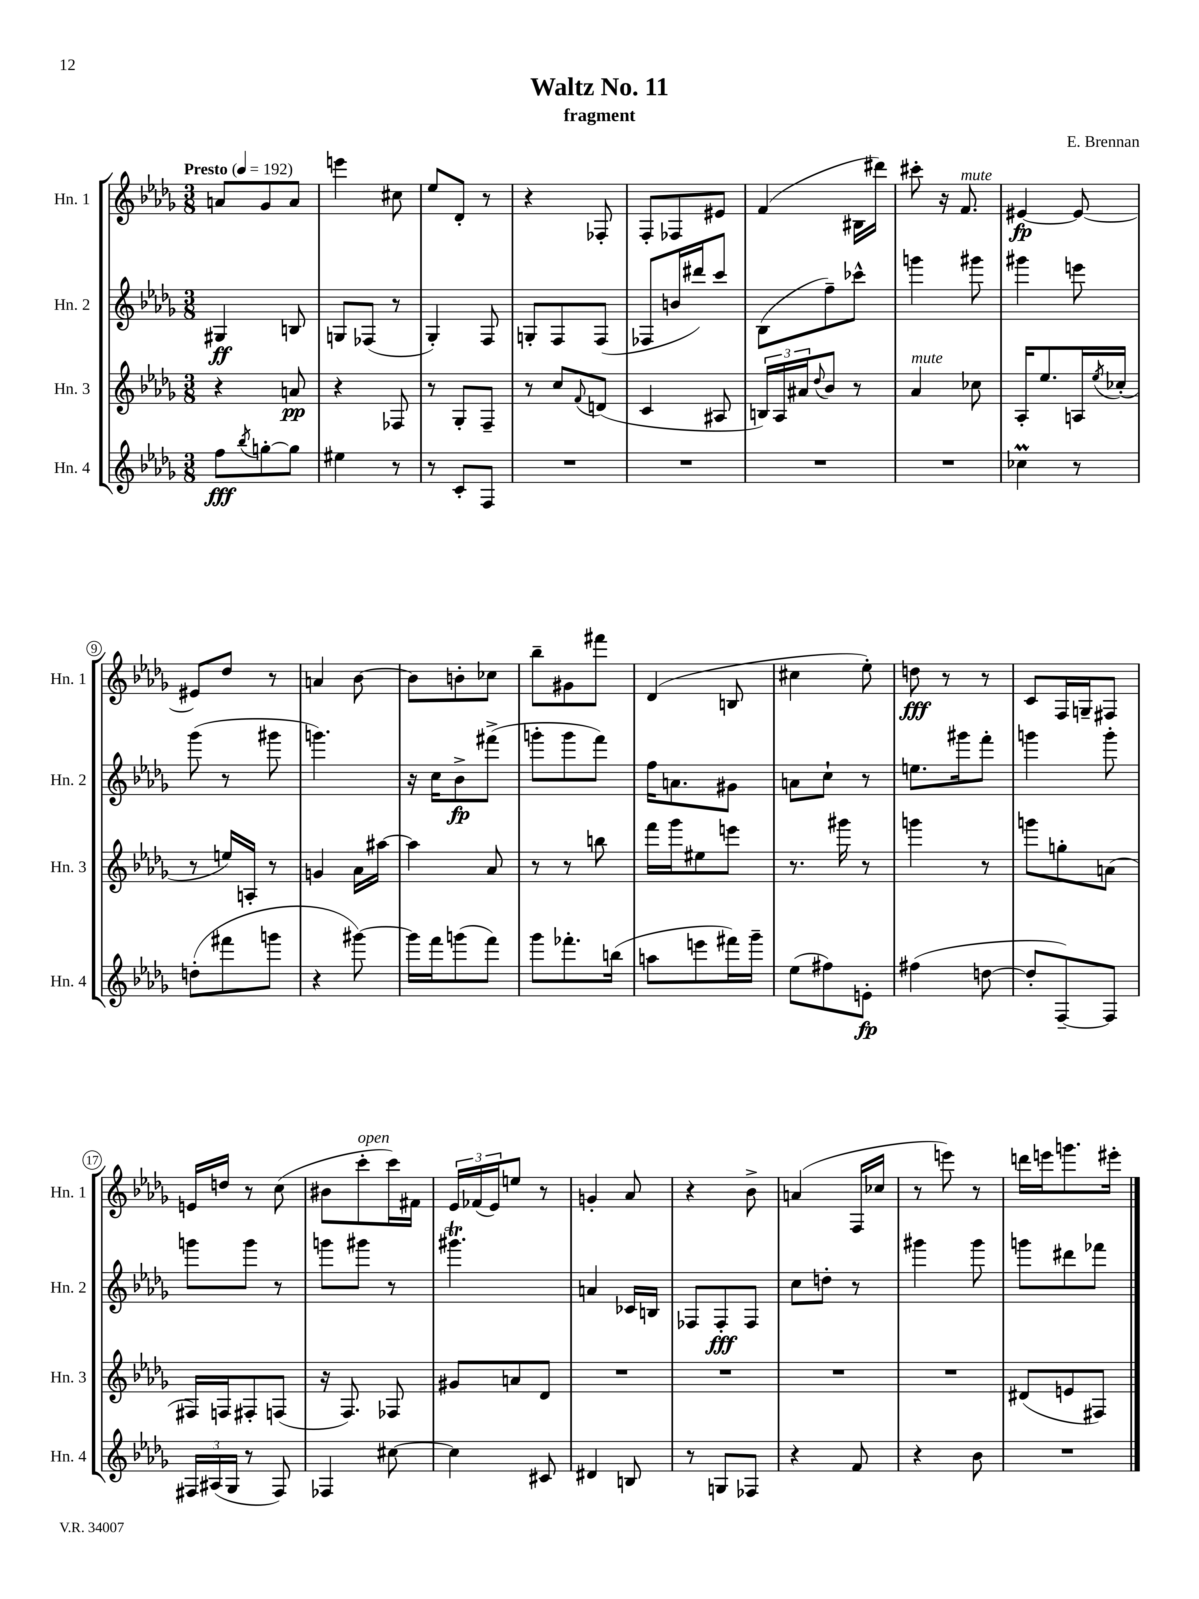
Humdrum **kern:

**kern	**kern	**kern	**kern
*staff4	*staff3	*staff2	*staff1
*clefG2	*clefG2	*clefG2	*clefG2
*k[b-e-a-d-g-]	*k[b-e-a-d-g-]	*k[b-e-a-d-g-]	*k[b-e-a-d-g-]
*M3/8	*M3/8	*M3/8	*M3/8
*MM192	*MM192	*MM192	*MM192
8ff	4r	4G#	8a
8qbb-	.	.	.
[8gg'	.	.	8g-
8gg]	8a	8B	8a
=	=	=	=
4ee#	4r	8G	4eee
.	.	(8F-	.
8r	8F-	8r	8cc#
=	=	=	=
8r	8r	4G-')	8ee-
8c'	8G-'	.	8d-'
8F	8F~	8F	8r
=	=	=	=
4.r	8r	8G'	4r
.	8cc	8F	.
.	8qqf	.	.
.	(8d	(8F	8F-'
=	=	=	=
4.r	4c	8F-	8F'
.	.	16b	8F-
.	.	16ddd#)	.
.	8A#	8ccc	8e#
=	=	=	=
4.r	24B)	(8B-	(4f
.	24A-	.	.
.	24a#	.	.
.	8qqdd-	.	.
.	8b-	8ff~)	.
.	8r	8ccc-^^	16B#
.	.	.	16ddd#)
=	=	=	=
4.r	4a-	4ggg	8ccc#'
.	.	.	16r
.	.	.	8.f
.	8cc-	8ggg#	.
=	=	=	=
4cc-	16A-'	4ggg#	[4e#
.	8.ee-	.	.
8r	16A	8eee	8e#_
.	8qee-	.	.
.	(16cc-'	.	.
=	=	=	=
(8dd'	8r	(8ggg-	8e#]
8fff#	16ee)	8r	8dd-
.	16A'	.	.
8ggg	8r	8ggg#	8r
=	=	=	=
4r	4g	4.ggg)	4a
[8ggg#)	16a-	.	[8b-
.	[16aa#	.	.
=	=	=	=
16ggg#]	4aa#]	16r	8b-]
16fff	.	16cc	.
(8ggg	.	8b-^	8b'
8fff)	8a-	(8fff#^	8cc-
=	=	=	=
8ggg-	8r	8ggg'	8bb-~
8.fff-'	8r	8ggg	8g#
.	8bb	8fff)	8fff#
(16bb	.	.	.
=	=	=	=
8aa	16fff	16ff	(4d-
.	16ggg-	8.a	.
8eee	8ee#	.	.
16fff#)	8eee	8g#	8B
16ggg-~	.	.	.
=	=	=	=
(8ee-	8.r	8a	4cc#
8ff#)	.	8cc`	.
.	16ggg#	.	.
8e'	8r	8r	8ee-')
=	=	=	=
(4ff#	4ggg	8.ee	8dd
.	.	.	8r
.	.	16ggg#	.
[8dd	8r	8fff'	8r
=	=	=	=
8dd']	8ggg	4ggg	8c
[8F~)	8gg'	.	16F
.	.	.	16G~
8F]	(8a	8ggg'	8F#
=	=	=	=
24F#	16F#)	8ggg	16e
(24A#	.	.	.
.	16F	.	16dd
24G-	.	.	.
8r	8F#'	8ggg	8r
8F#)	(8F	8r	(8cc
=	=	=	=
4F-	16r	8ggg	8b#
.	8.F)	.	.
.	.	8ggg#	8ccc'
[8cc#	8F-	8r	16ccc)
.	.	.	16f#
=	=	=	=
4cc#]	8g#	4.ggg#	24e-
.	.	.	(24f-
.	.	.	24e-)
.	8a	.	8ee
8c#	8d-	.	8r
=	=	=	=
4d#	4.r	4a	4g'
8B	.	16c-	8a-
.	.	16B	.
=	=	=	=
8r	4.r	8F-	4r
8G	.	8F-'	.
8F-	.	8F-	8b-^
=	=	=	=
4r	4.r	8cc	(4a
.	.	8dd'	.
8f	.	8r	16F
.	.	.	16cc-
=	=	=	=
4r	4.r	4ggg#	8r
.	.	.	8eee)
8b-	.	8ggg#	8r
=	=	=	=
4.r	(8d#	8ggg	16ddd
.	.	.	16eee
.	8e	8ddd#	8.ggg
.	8F#)	8fff-	.
.	.	.	16eee#'
==	==	==	==
*-	*-	*-	*-
